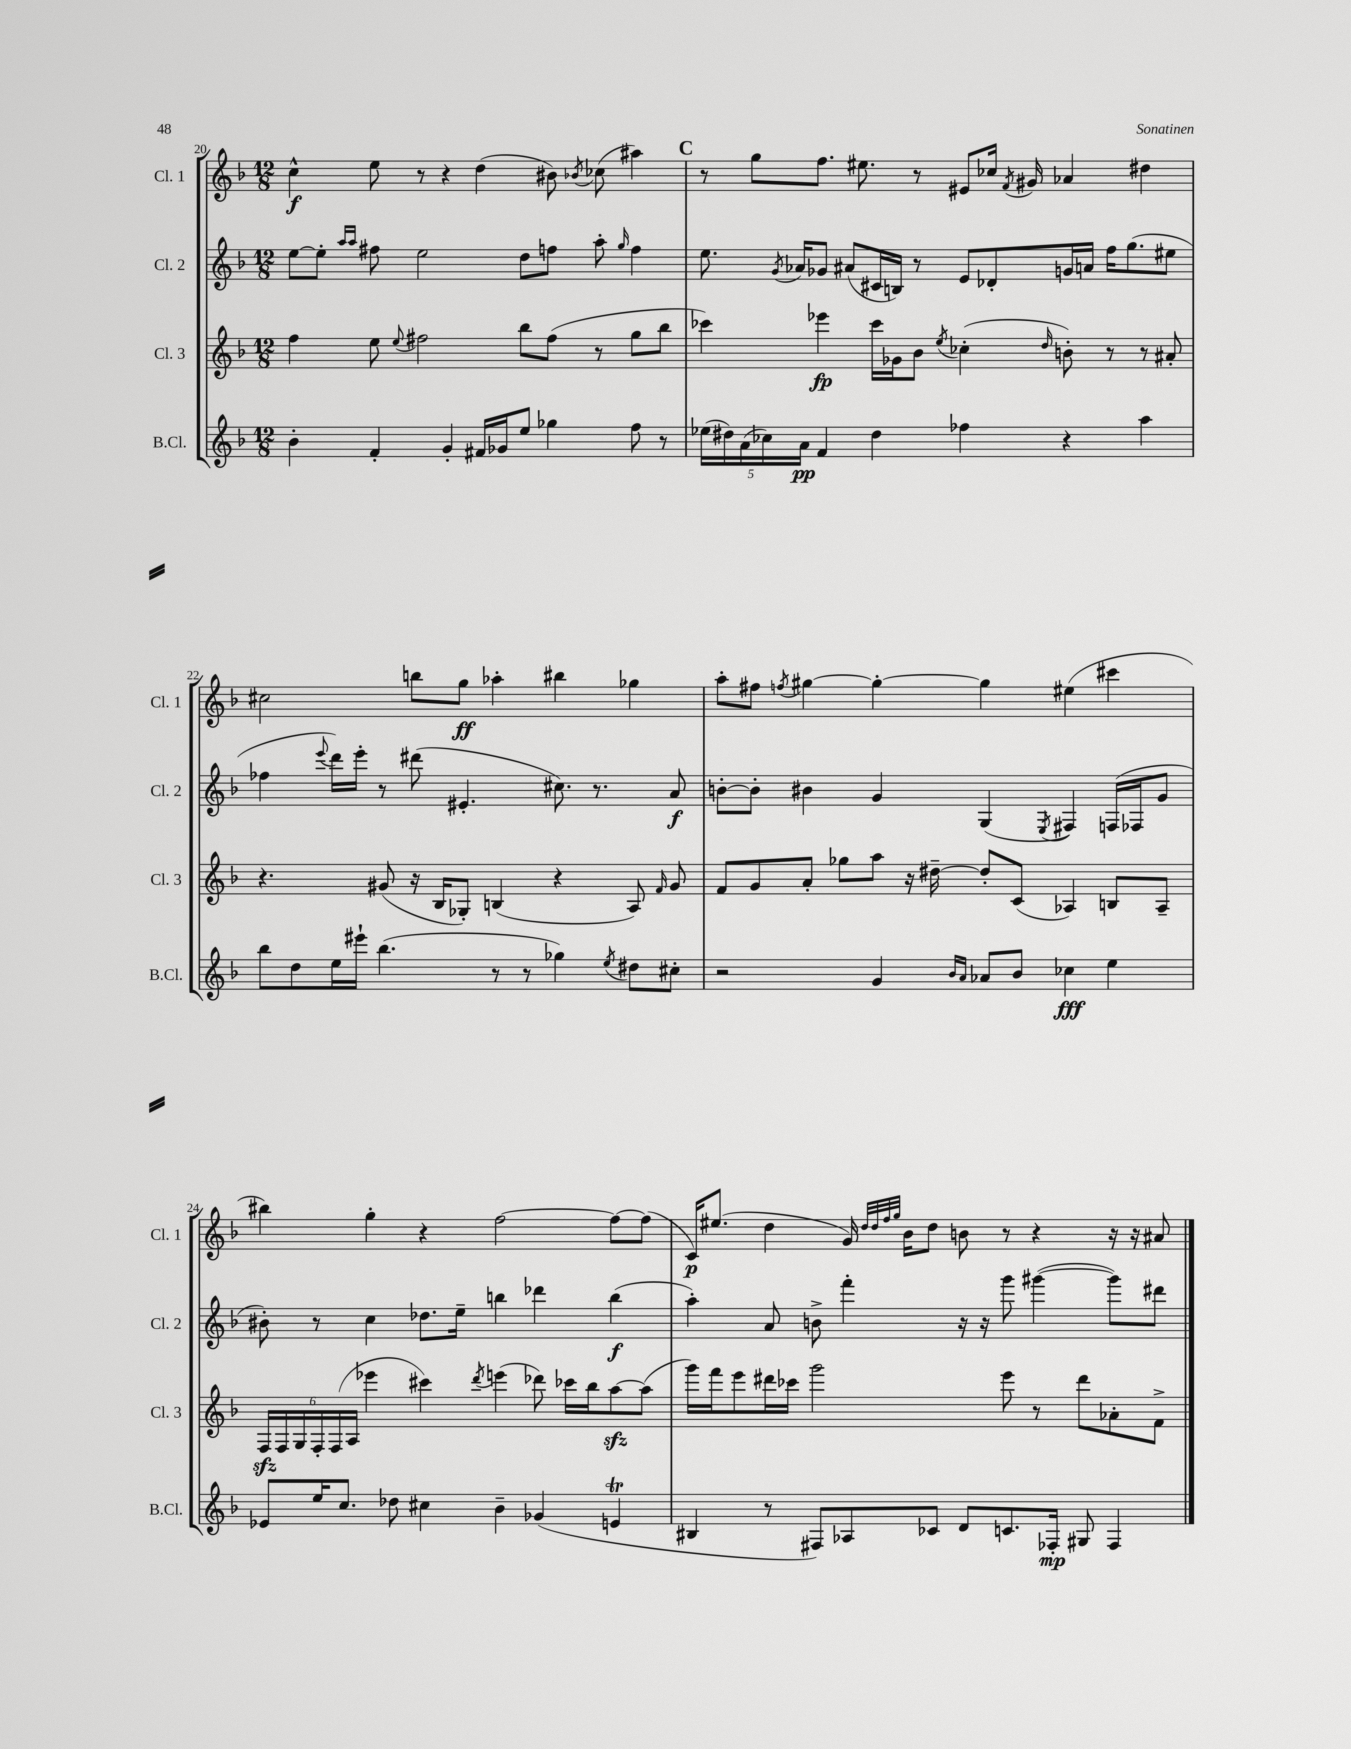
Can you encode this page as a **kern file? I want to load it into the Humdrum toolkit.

**kern	**dynam	**kern	**dynam	**kern	**dynam	**kern	**dynam
*part4	*part4	*part3	*part3	*part2	*part2	*part1	*part1
*staff4	*staff4	*staff3	*staff3	*staff2	*staff2	*staff1	*staff1
*I"B.Cl.	*	*I"Cl. 3	*	*I"Cl. 2	*	*I"Cl. 1	*
*I'B.Cl.	*	*I'Cl. 3	*	*I'Cl. 2	*	*I'Cl. 1	*
*clefG2	*	*clefG2	*	*clefG2	*	*clefG2	*
*k[b-]	*	*k[b-]	*	*k[b-]	*	*k[b-]	*
*M12/8	*	*M12/8	*	*M12/8	*	*M12/8	*
=20	=20	=20	=20	=20	=20	=20	=20
4b-'\	.	4ff\	.	[8ee\L	.	4cc^^\	f
.	.	.	.	8ee'\J]	.	.	.
.	.	.	.	16qqaa/LL	.	.	.
.	.	.	.	16qqaa/JJ	.	.	.
4f'/	.	8ee\	.	8ff#X\	.	8ee\	.
.	.	8qqee/	.	.	.	.	.
.	.	2ff#X\	.	2ee\	.	8r	.
4g'/	.	.	.	.	.	4r	.
16f#X/LL	.	.	.	.	.	(4dd\	.
16g-X/J	.	.	.	.	.	.	.
8ee/J	.	8bb-\L	.	8dd\L	.	.	.
4gg-X\	.	(8ff#\J	.	8ffn\J	.	8b#X\)	.
.	.	.	.	.	.	8qb-X/	.
.	.	8r	.	8aa'\	.	(8cc-X\	.
.	.	.	.	16qqgg/	.	.	.
8ff\	.	8gg\L	.	4ff\	.	4aa#X\)	.
8r	.	8bb-\J	.	.	.	.	.
!!LO:REH:place=s1:t=C
=21	=21	=21	=21	=21	=21	=21	=21
(20ee-X\LL	.	4ccc-X\)	.	8.ee\	.	8r	.
20dd#X\)	.	.	.	.	.	.	.
(20a\	.	.	.	.	.	.	.
.	.	.	.	.	.	8gg\L	.
20cc-X\)	.	.	.	.	.	.	.
.	.	.	.	8qg/	.	.	.
.	.	.	.	16a-X/KL	.	.	.
20a\JJ	pp	.	.	.	.	.	.
4f/	.	4eee-X\	fp	8g-X/J	.	8.ff\J	.
.	.	.	.	(8a#X/L	.	.	.
.	.	.	.	.	.	8.ee#X\	.
4dd#\	.	16ccc-\LL	.	16c#X/L	.	.	.
.	.	16g-X\J	.	16Bn/JJ)	.	.	.
.	.	8b-\J	.	8r	.	8r	.
.	.	8qee/	.	.	.	.	.
4ff-X\	.	(4cc-X'\	.	8e/L	.	8e#X/L	.
.	.	.	.	8d-X'/	.	16cc-X/Jk	.
.	.	.	.	.	.	8qf/	.
.	.	.	.	.	.	16g#X/	.
.	.	16qqdd/	.	.	.	.	.
4r	.	8bn'\)	.	16gn/L	.	4a-X/	.
.	.	.	.	16an/JJ	.	.	.
.	.	8r	.	16ff\KL	.	.	.
.	.	.	.	(8.gg\	.	.	.
4aa\	.	8r	.	.	.	4dd#X\	.
.	.	8a#X'/	.	8ee#X\J	.	.	.
!!LO:LB:g=z
=22	=22	=22	=22	=22	=22	=22	=22
8bb-\L	.	4.r	.	4ff-X\	.	2cc#X\	.
8dd\	.	.	.	.	.	.	.
.	.	.	.	8qqeee/	.	.	.
16ee\L	.	.	.	16ddd\LL)	.	.	.
16eee#X`\JJ	.	.	.	16eee'\JJ	.	.	.
(4.bb-\	.	(8g#X/	.	8r	.	.	.
.	.	16r	.	(8ddd#X\	.	8bbn\L	.
.	.	16B-/KL	.	.	.	.	.
.	.	8G-X'/J)	.	4.e#X'/	.	8gg\J	ff
8r	.	(4Bn/	.	.	.	4aa-X'\	.
8r	.	.	.	.	.	.	.
4gg-X\)	.	4r	.	8.cc#X\)	.	4bb#X\	.
.	.	.	.	8.r	.	.	.
8qee/	.	.	.	.	.	.	.
8dd#X\L	.	8A/)	.	.	.	4gg-X\	.
.	.	16qqf/	.	.	.	.	.
8cc#X'\J	.	8g#/	.	8a/	f	.	.
=23	=23	=23	=23	=23	=23	=23	=23
2r	.	8f/L	.	[8bn'\L	.	8aa'\L	.
.	.	8g/	.	8b'\J]	.	8ff#X\J	.
.	.	.	.	.	.	8qffn/	.
.	.	8a'/J	.	4b#X\	.	[4gg#X\	.
.	.	8gg-X\L	.	.	.	.	.
4g/	.	8aa\J	.	4g/	.	4gg#'\_	.
.	.	16r	.	.	.	.	.
.	.	[16dd#X~\	.	.	.	.	.
16qqb-/LL	.	.	.	.	.	.	.
16qqa/JJ	.	.	.	.	.	.	.
8a-X/L	.	8dd#'/L]	.	(4G/	.	4gg#\]	.
8b-/J	.	(8c/J	.	.	.	.	.
.	.	.	.	8qE/	.	.	.
4cc-X\	fff	4A-X/)	.	4F#X/)	.	(4ee#X\	.
4ee\	.	8Bn/L	.	(16Fn/LL	.	4ccc#X\	.
.	.	.	.	16F-X/J	.	.	.
.	.	8A-~/J	.	8g/J	.	.	.
!!LO:LB:g=z
=24	=24	=24	=24	=24	=24	=24	=24
8e-X/L	.	24Fzz/LL	.	8b#X'\)	.	4bb#X\)	.
.	.	24F/	.	.	.	.	.
.	.	24G/	.	.	.	.	.
16ee/K	.	24F'/	.	8r	.	.	.
.	.	(24F/	.	.	.	.	.
8.cc/J	.	.	.	.	.	.	.
.	.	24A/JJ	.	.	.	.	.
.	.	4eee-X\	.	4cc\	.	4gg'\	.
8dd-X\	.	.	.	.	.	.	.
4cc#X\	.	4ccc#X\)	.	8.dd-X\L	.	4r	.
.	.	.	.	16ee~\Jk	.	.	.
.	.	8qddd/	.	.	.	.	.
4b-~\	.	(4eeen\	.	4bbn\	.	[2ff\	.
(4g-X/	.	8ddd-X\)	.	4ddd-X\	.	.	.
.	.	16ccc-X\LL	.	.	.	.	.
.	.	16bb-\J	.	.	.	.	.
4ent/	.	[8aazz\	.	(4bb\	f	8ff\L_	.
.	.	(8aa\J]	.	.	.	(8ff\J]	.
=25	=25	=25	=25	=25	=25	=25	=25
4B#X/	.	16ggg\LL)	.	4aa'\)	.	16c/KL)	p
.	.	16fff\J	.	.	.	(8.ee#X/J	.
.	.	8eee\	.	.	.	.	.
8r	.	16ddd#X\L	.	8a/	.	4dd\	.
.	.	16ccc-X\JJ	.	.	.	.	.
8F#X/L)	.	2ggg\	.	8bn^\	.	.	.
8A-X/	.	.	.	4fff'\	.	16g/)	.
.	.	.	.	.	.	32qqdd/LLL	.
.	.	.	.	.	.	32qqdd/	.
.	.	.	.	.	.	32qqff/	.
.	.	.	.	.	.	32qqgg/JJJ	.
.	.	.	.	.	.	16b-\KL	.
8c-X/J	.	.	.	.	.	8dd\J	.
8d/L	.	.	.	16r	.	8bn\	.
.	.	.	.	16r	.	.	.
8.cn/	.	8eee\	.	8ggg\	.	8r	.
.	.	8r	.	([4ggg#X\	.	4r	.
16F-X'/Jk	mp	.	.	.	.	.	.
8G#X/	.	8ddd#\L	.	.	.	.	.
4F-/	.	8a-X'\	.	8ggg#\L])	.	16r	.
.	.	.	.	.	.	16r	.
.	.	8f^\J	.	8ddd#X\J	.	8a#X/	.
==	==	==	==	==	==	==	==
*-	*-	*-	*-	*-	*-	*-	*-
